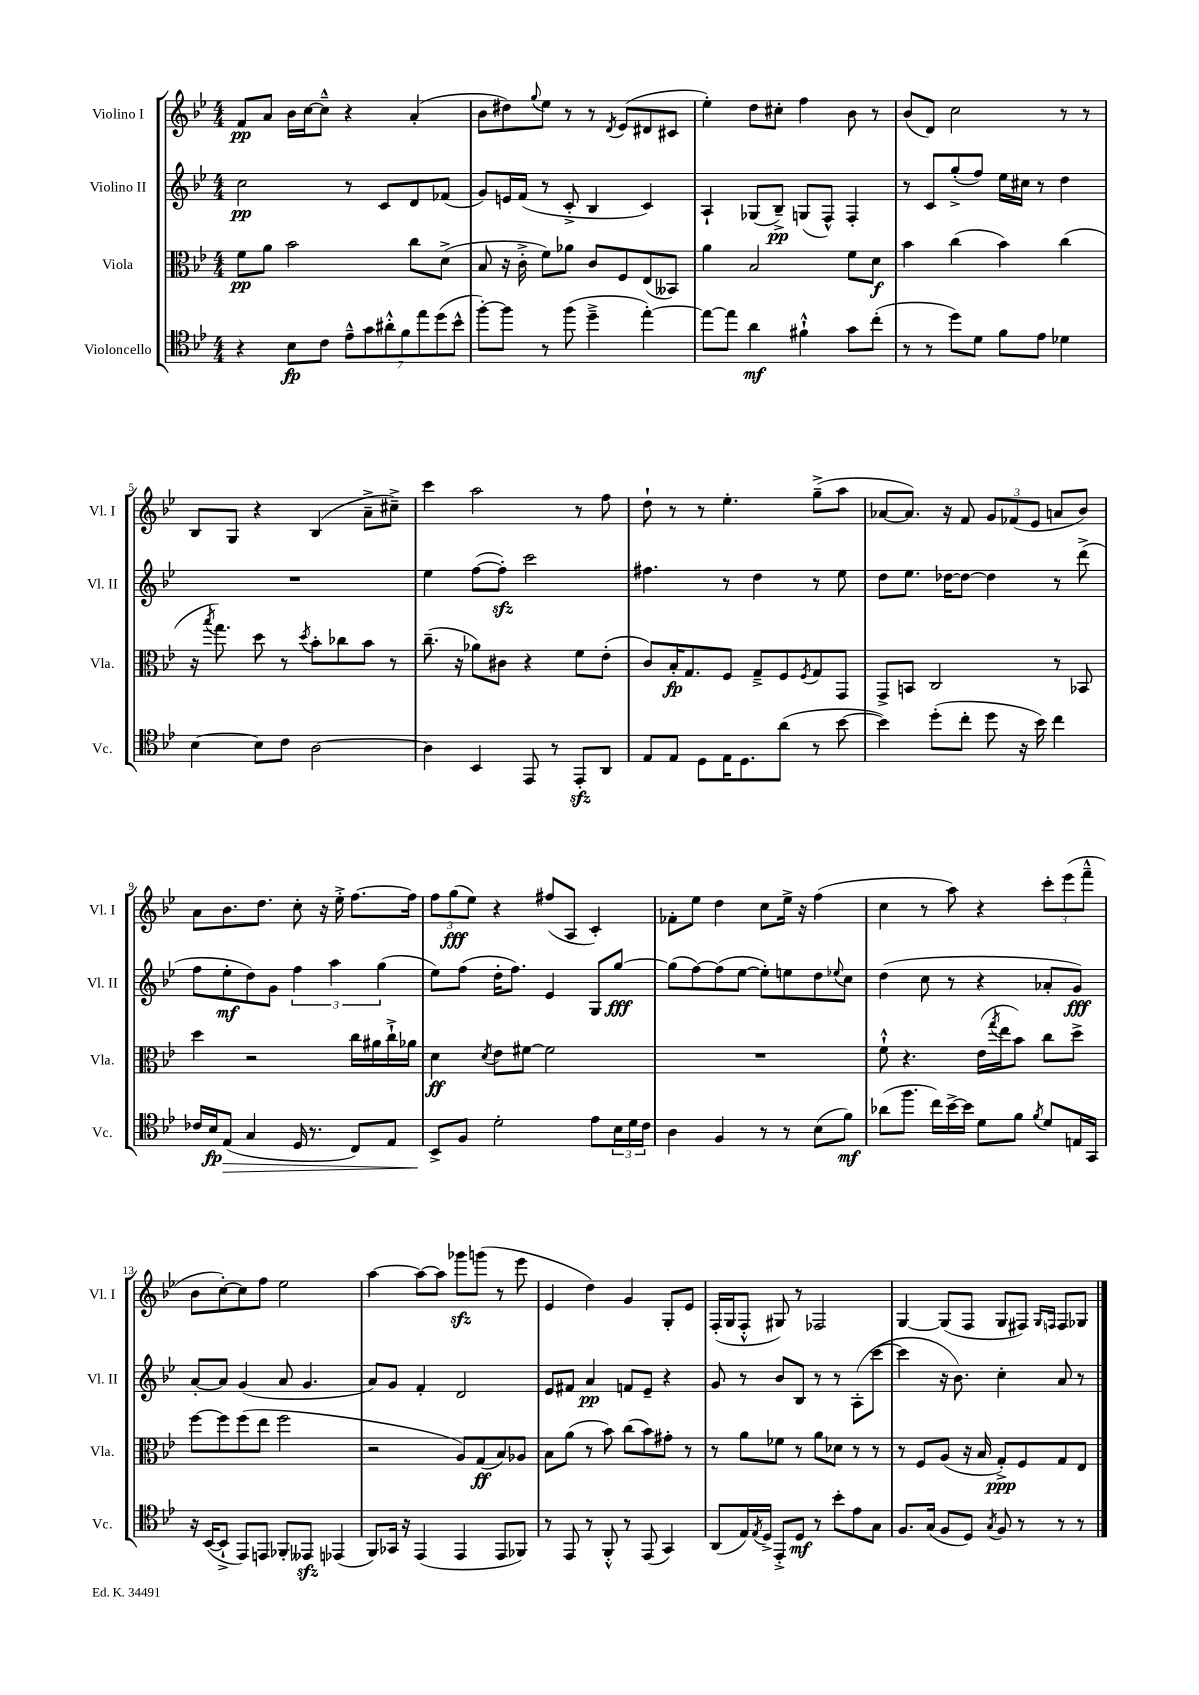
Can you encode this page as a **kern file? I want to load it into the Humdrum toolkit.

**kern	**kern	**kern	**kern
*staff4	*staff3	*staff2	*staff1
*clefC4	*clefC3	*clefG2	*clefG2
*k[b-e-]	*k[b-e-]	*k[b-e-]	*k[b-e-]
*M4/4	*M4/4	*M4/4	*M4/4
4r	8f	2cc	8f
.	8a	.	8a
8B-	2b-	.	16b-
.	.	.	[16cc
8c	.	.	8cc~^^]
14e-~^^	.	8r	4r
14g	.	.	.
.	.	8c	.
14a#'^^	.	.	.
14f	.	.	.
.	8cc	8d	(4a'
14ee-	.	.	.
(14dd	.	.	.
.	(8d^	(8f-	.
14b-^^	.	.	.
=	=	=	=
[8ff')	8B-	8g)	8b-
8ff]	16r	16e	8dd#)
.	16c'^	(16f	.
.	.	.	8qqgg
8r	8f)	8r	8ee-
(8ff	8a-	8c'^	8r
4dd~^	8c	4B-	8r
.	.	.	8qd
.	8F	.	(8e-
[4ee-')	(8E-	4c)	8d#
.	8BB--)	.	8c#
=	=	=	=
8ee-_	4a	4A`	4ee-')
8ee-]	.	.	.
4a	2B-	(8G-	8dd
.	.	8B-~^)	8cc#'
4f#`^^	.	(8G	4ff
.	.	8F^^)	.
8g	8f	4F'	8b-
(8cc'	8d	.	8r
=	=	=	=
8r	4b-	8r	(8b-
8r	.	8c	8d)
8dd)	(4cc	(8gg'^	2cc
8d	.	8ff)	.
8f	4b-)	16ee-	.
.	.	16cc#	.
8e-	.	8r	.
4d-	(4cc	4dd	8r
.	.	.	8r
=	=	=	=
[4B-	16r	1r	8B-
.	8qbb-	.	.
.	8.gg)	.	.
.	.	.	8G
8B-]	8dd	.	4r
8c	8r	.	.
.	8qdd	.	.
[2A	8b-'	.	(4B-
.	8cc-	.	.
.	8b-	.	8a~^
.	8r	.	8cc#~^)
=	=	=	=
4A]	(8.cc~	4ee-	4ccc
.	16r	.	.
4BB-	8a-)	([8ff	2aa
.	8c#	8ff'])	.
8EE-	4r	2ccc	.
8r	.	.	.
8EE-'	8f	.	8r
8AA	(8e-'	.	8ff
=	=	=	=
8E-	8c)	4.ff#	8dd`
8E-	16B-'	.	8r
.	8.G	.	.
8D	.	.	8r
16E-	8F	8r	4.ee-'
8.D	.	.	.
.	8G~^	4dd	.
(8a	8F	.	.
.	8qF	.	.
8r	8G	8r	(8gg~^
[8b-	8GG	8ee-	8aa
=	=	=	=
4b-])	8GG^	8dd	[8a-
.	8BB	8.ee-	8.a-])
(8dd'	2C	.	.
.	.	[16dd-	16r
8cc'	.	8dd-_	8f
8dd	.	4dd-]	12g
.	.	.	(12f-
16r	.	.	.
.	.	.	12e-
16b-)	.	.	.
4cc	8r	8r	8a
.	8BB-	(8ddd^	8b-)
=	=	=	=
16c-	4dd	8ff	8a
16B-	.	.	.
(8E-	.	8ee-'	8.b-
4G	2r	8dd)	.
.	.	.	8.dd
.	.	8g	.
16D	.	6ff	8cc'
8.r	.	.	.
.	.	.	16r
.	.	6aa	.
.	.	.	16ee-'^
8C)	16cc	.	[8.ff
.	16a#	.	.
.	.	(6gg	.
8E-	16cc`^	.	.
.	16a-	.	16ff]
=	=	=	=
8BB-^	4d	8ee-)	12ff
.	.	.	(12gg
8F	.	(8ff	.
.	.	.	12ee-)
.	8qd	.	.
2d'	8e-	16dd'	4r
.	.	8.ff)	.
.	[8f#	.	.
.	2f#]	4e-	(8ff#
.	.	.	8A
8e-	.	8G	4c')
24B-	.	[8gg	.
24d	.	.	.
24c	.	.	.
=	=	=	=
4A	1r	(8gg]	8f-'
.	.	[8ff)	8ee-
4F	.	(8ff]	4dd
.	.	[8ee-	.
8r	.	8ee-'])	8cc
8r	.	8ee	16ee-^
.	.	.	16r
(8B-	.	8dd	(4ff
.	.	8qqee-	.
8f)	.	8cc	.
=	=	=	=
(8a-	8f`^^	(4dd	4cc
8.ff	4.r	.	.
.	.	8cc	8r
16cc)	.	.	.
[16b-^	.	8r	8aa)
16b-]	.	.	.
8d	(16e-	4r	4r
.	8qgg	.	.
.	16ee-	.	.
8f	8b-)	.	.
8qf	.	.	.
8d	8cc	8a-'	12ccc'
.	.	.	(12eee-
16E	8dd^	8g)	.
.	.	.	12fff~^^
16GG	.	.	.
=	=	=	=
16r	[8ff	[8a'	8b-
([16BB-	.	.	.
8BB-`^]	8ff]	8a]	[8cc')
8EE-)	(8ff	(4g	8cc]
8EE	8ee-	.	8ff
8FF-'	2ff	8a	2ee-
8EE--	.	4.g	.
(4EE-	.	.	.
=	=	=	=
8FF)	2r	8a)	[4aa
16GG-	.	8g	.
16r	.	.	.
(4EE-	.	4f'	8aa_
.	.	.	8aa]
4EE-	8A)	2d	8ggg-
.	(8G	.	(8ggg
8EE-	8B-)	.	8r
8FF-)	8A-	.	8eee-
=	=	=	=
8r	8B-	8e-	4e-
8EE-	(8a	8f#	.
8r	8r	4a	4dd)
8FF'^^	8b-)	.	.
8r	(8cc	8f	4g
(8EE-	8b-)	8e-~	.
4GG)	8g#'	4r	8G'
.	8r	.	8e-
=	=	=	=
(8AA	8r	8g	(16F'
.	.	.	16G
16E-)	8a	8r	8F'^^
8qE-	.	.	.
16D^	.	.	.
8EE-'^	8f-	8b-	8G#)
8D	8r	8B-	8r
8r	8a	8r	2F-
8b-'	8d-	8r	.
8e-	8r	(8A'	.
8G	8r	[8ccc	.
=	=	=	=
8.F	8r	4ccc]	[4G
.	8F	.	.
(16G	.	.	.
8F	(8A	16r	(8G]
.	.	8.b-)	.
8D)	16r	.	8F
.	16B-	.	.
8qG	.	.	.
8F	8G'^)	4cc'	8G
8r	8F	.	8F#)
.	.	.	16qqG
.	.	.	16qqF
8r	8G	8a	8F
8r	8E-	8r	8G-
==	==	==	==
*-	*-	*-	*-
